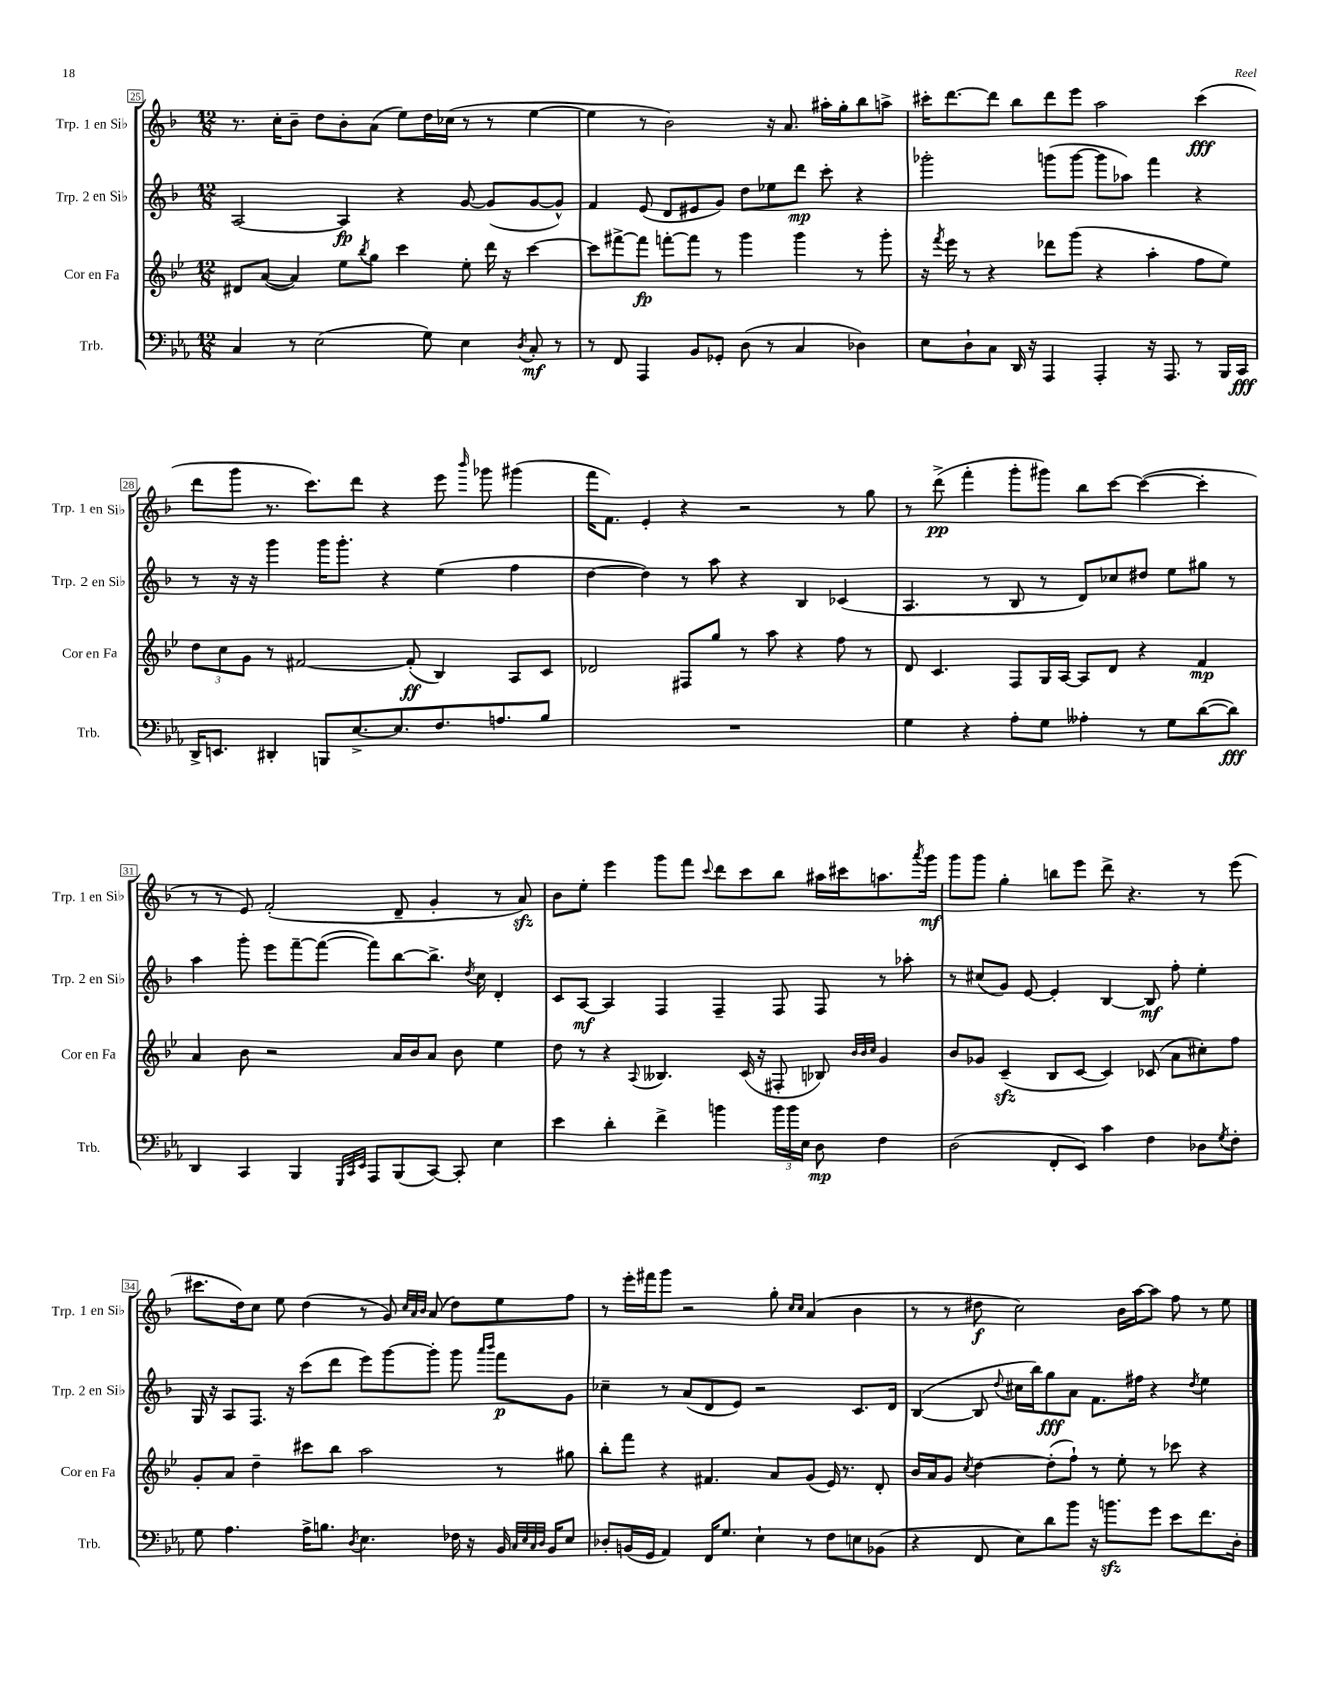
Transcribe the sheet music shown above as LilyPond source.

<<
\new StaffGroup <<
\new Staff = "s0" \with { instrumentName = "Trp. 1 en Sib" shortInstrumentName = "Trp. 1 en Sib" } {
    \clef treble \key f \major \numericTimeSignature \time 12/8
    r8. c''16-. bes'8-- d''8 bes'8-. a'8( e''8) d''16 ces''16( r8 r8 e''4~ |
    e''4 r8 bes'2) r16 a'8. ais''16-. g''16-. bes''8 a''8-> |
    cis'''16-. d'''8.~ d'''8 bes''8 d'''8 e'''8 a''2 cis'''4\fff( |
    d'''8 g'''8 r8. c'''8.) d'''8 r4 e'''8 \grace { bes'''16 } ges'''8 gis'''4( |
    f'''16 f'8.) e'4-. r4 r2 r8 g''8 |
    r8 d'''8->\pp( f'''4-. g'''8-. gis'''8) bes''8 c'''8~ c'''4~( c'''4-. |
    r8 r8 e'8) f'2-.( d'8-- g'4-. r8 a'8\sfz) |
    bes'8 e''8-. e'''4 g'''8 f'''8 \appoggiatura { c'''8 } d'''8 c'''8 bes''8 ais''16 cis'''16 a''8. \acciaccatura { a'''8 } g'''16\mf |
    g'''8 g'''8 g''4-. b''8 e'''8 d'''8-> r4. r8 e'''8( |
    cis'''8. d''16) c''8 e''8 d''4( r8 g'8) \grace { c''32 a'32 bes'32 } a'8( d''8) e''8 f''8 |
    r8 e'''16-. fis'''16 g'''8 r2 g''8-. \grace { c''16 c''16 } a'4( bes'4 |
    r8 r8 dis''8\f c''2) bes'16 a''16~ a''8 f''8 r8 e''8 \bar "|." |
}
\new Staff = "s1" \with { instrumentName = "Trp. 2 en Sib" shortInstrumentName = "Trp. 2 en Sib" } {
    \clef treble \key f \major \numericTimeSignature \time 12/8
    a2~ a4\fp r4 g'8~ g'8( g'8~ g'8-^) |
    f'4 e'8( d'8 eis'8 g'8) d''8 ees''8 d'''8\mp c'''8-. r4 |
    ges'''2-. g'''8( g'''8~ g'''8 aes''8) f'''4 r4 |
    r8 r16 r16 g'''4 g'''16 g'''8.-. r4 e''4( f''4 |
    d''4~ d''4) r8 a''8 r4 bes4 ces'4( |
    a4. r8 bes8 r8 d'8) ces''8 dis''8 e''8 gis''8 r8 |
    a''4 g'''8-. e'''8 f'''8~-- f'''8~( f'''8) bes''8~ bes''8.-> \acciaccatura { d''8 } c''16 d'4-. |
    c'8 a8~\mf a4 f4 f4-- f8 f8 r8 aes''8-. |
    r8 cis''8( g'8) e'8~ e'4-. bes4~ bes8\mf f''8-. e''4-. |
    g16 r16 a8 f8. r16 c'''8( d'''8 e'''8) g'''8~ g'''8-. g'''8 \grace { a'''16 bes'''16 } f'''8\p g'8 |
    ces''4-- r8 a'8( d'8 e'8) r2 c'8. d'16 |
    bes4~( bes8 \appoggiatura { d''8 } cis''16 bes''16) g''8\fff a'8 f'8. fis''16 r4 \acciaccatura { d''8 } e''4 \bar "|." |
}
\new Staff = "s2" \with { instrumentName = "Cor en Fa" shortInstrumentName = "Cor en Fa" } {
    \clef treble \key bes \major \numericTimeSignature \time 12/8
    dis'8 a'8~( a'4) ees''8 \acciaccatura { bes''8 } g''8 c'''4 ees''8-. d'''16 r16 c'''4~ |
    c'''8 fis'''8~-> fis'''8\fp f'''8~-. f'''8 r8 g'''4 g'''4 r8 g'''8-. |
    r16 \acciaccatura { f'''8 } ees'''16 r8 r4 des'''8 g'''8( r4 a''4-. f''8 ees''8) |
    \tuplet 3/2 { d''8 c''8 g'8 } r8 fis'2~ fis'8-.\ff( bes4) a8 c'8 |
    des'2 fis8 g''8 r8 a''8 r4 f''8 r8 |
    d'8 c'4. f8 g16 a16~ a8 d'8 r4 f'4\mp |
    a'4 bes'8 r2 a'16 bes'16 a'8 bes'8 ees''4 |
    d''8 r8 r4 \appoggiatura { a8 } beses4. c'16( r16 fis8-. bes8) \grace { bes'32 bes'32 c''32 } g'4 |
    bes'8 ges'8 c'4--\sfz( bes8 c'8~ c'4) ces'8( a'8 cis''8-.) f''8 |
    g'8-. a'8 d''4-- cis'''8 bes''8 a''2 r8 gis''8 |
    bes''8-. f'''8 r4 fis'4. a'8 g'8( ees'16) r8. d'8-. |
    bes'16 a'16 g'8 \acciaccatura { c''8 } d''4~ d''8-.( f''8-!) r8 ees''8-. r8 ces'''8 r4 \bar "|." |
}
\new Staff = "s3" \with { instrumentName = "Trb." shortInstrumentName = "Trb." } {
    \clef bass \key ees \major \numericTimeSignature \time 12/8
    c4 r8 ees2( g8) ees4 \acciaccatura { d8 } c8-.\mf r8 |
    r8 f,8 aes,,4 bes,8 ges,8-. d8( r8 c4 des4) |
    ees8 d8-! c8 d,16 r16 aes,,4 aes,,4-. r16 aes,,8. r8 bes,,16 c,16\fff |
    d,16-> e,8. dis,4-. b,,8 ees8.~-> ees8. f8. a8. bes8 |
    R1. |
    g4 r4 aes8-. g8 aeses4-. r8 g8 d'8~( d'8\fff) |
    d,4 c,4 bes,,4 \grace { g,,32 c,32 ees,32 } aes,,8 bes,,8( c,8~) c,8-. ees4 |
    ees'4 d'4-. f'4-> b'4 \tuplet 3/2 { b'16 b'16 ees16 } d8\mp f4 |
    d2( f,8-. ees,8) c'4 f4 des8 \acciaccatura { g8 } f8-. |
    g8 aes4. aes16-> b8. \acciaccatura { d8 } ees4. fes16 r16 bes,16 \grace { c32 ees32 c32 d32 } bes,16 ees8 |
    des8-. b,16( g,16 aes,4) f,16 g8. ees4-! r8 f8 e8 bes,8( |
    r4 f,8 ees8) d'8 bes'8 r16 b'8.\sfz g'8 ees'8 f'8. d16-. \bar "|." |
}
>>
>>
\layout { \context { \Score currentBarNumber = #25 \override BarNumber.stencil = #(make-stencil-boxer 0.1 0.3 ly:text-interface::print) } }
